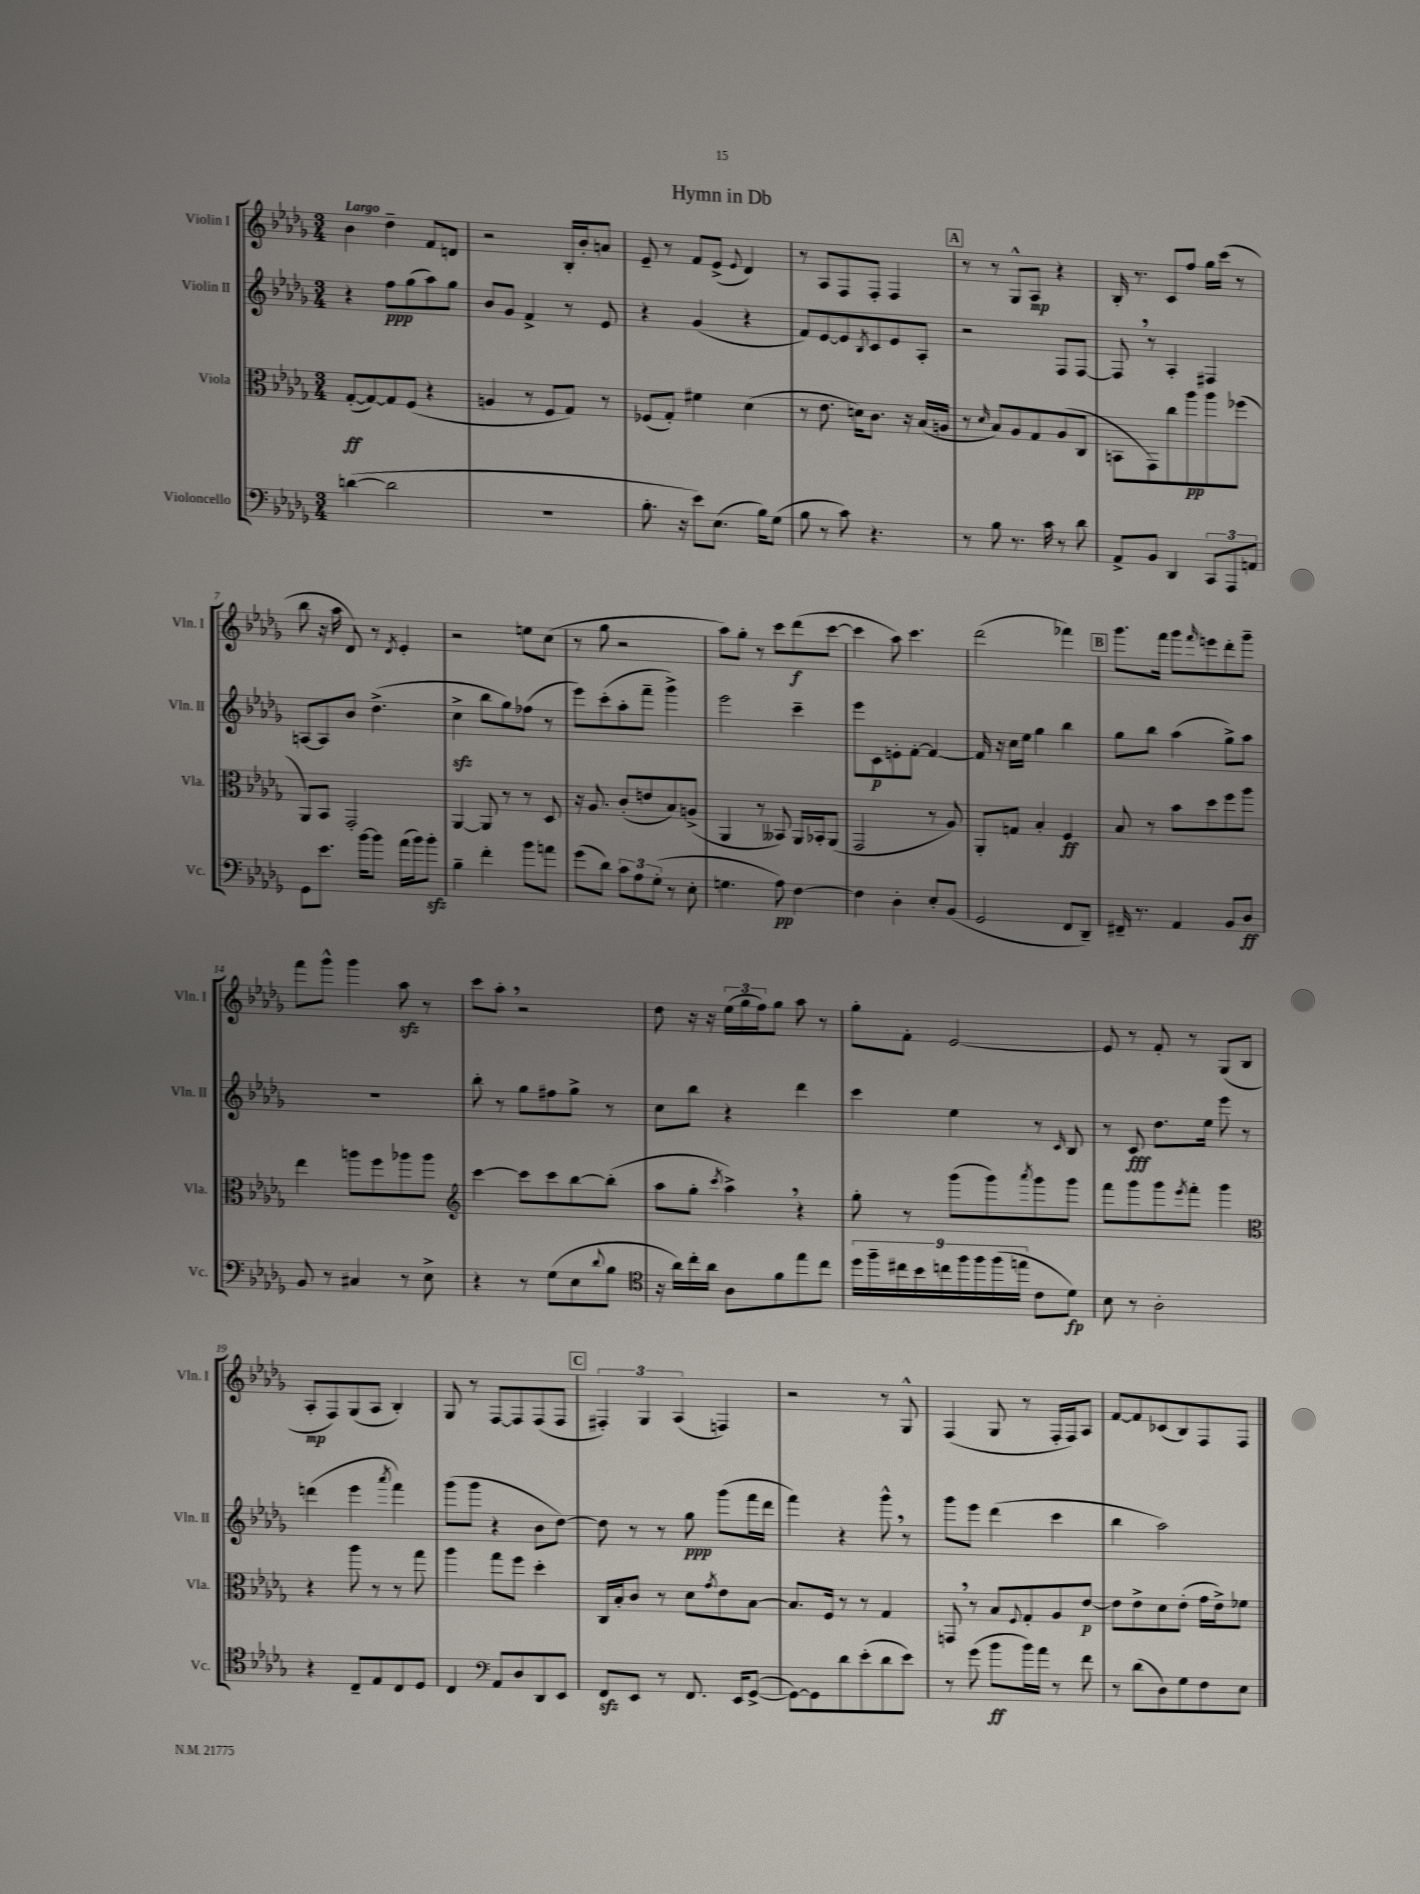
\header { title = "Hymn in Db" }
<<
\new StaffGroup <<
\new Staff = "s0" \with { instrumentName = "Violin I" shortInstrumentName = "Vln. I" } {
    \clef treble \key des \major \numericTimeSignature \time 3/4 \tempo "Largo"
    bes'4 des''4-- f'8 d'8 |
    r2 bes16-. bes'16-. a'8 |
    ees'8-- r8 f'8 ees'8->( \appoggiatura { ees'8 } des'4) |
    r8 aes8 f8 f8-. f4 |
    \mark \markup { \box "A" } r8 r8 ges8-^ aes8\mp r4 |
    bes16-. r8. c'8 f''8 ges''16 c'''16( r8 |
    bes''8 r16 aes''16 des'8) r8 \acciaccatura { des'8 } ees'4-. |
    r2 e''8 c''8( |
    r8 ges''8 r2 |
    aes''8) ges''8-. r8 c'''8 des'''8\f( c'''8~ |
    c'''4 aes''8) c'''4. |
    des'''2( fes'''4) |
    \mark \markup { \box "B" } ges'''8. f'''16 ges'''8 \grace { f'''16 } e'''8 des'''8-. ges'''8-- |
    f'''8 ges'''8-^ ges'''4 aes''8\sfz r8 |
    c'''8 aes''8-. \breathe r2 |
    des''8 r16 r16 \tuplet 3/2 { ees''16( ges''16 f''16) } ges''8 aes''8 r8 |
    ges''8-. f'8-. ees'2~ |
    ees'8 r8 f'8-. r8 ges8( bes8 |
    aes8-.\mp f8) ges8( aes8 bes4-.) |
    ges8 r8 f8~ f8 f8( f8 |
    \mark \markup { \box "C" } \tuplet 3/2 { fis4-.) ges4 aes4( } f4) |
    r2 r8 ges8-^ |
    f4( ges8 r8 f16-. f16) aes8 |
    f'8~ f'8 ces'8( bes8) f8 f8 \bar "|." |
}
\new Staff = "s1" \with { instrumentName = "Violin II" shortInstrumentName = "Vln. II" } {
    \clef treble \key des \major \numericTimeSignature \time 3/4
    r4 f''8\ppp ges''8( aes''8) ges''8 |
    bes'8 ges'8 f'4-> r8 ees'8 |
    r4 ges'4( r4 |
    f'8) ees'8~ ees'8 \acciaccatura { bes8 } c'8 ees'8 aes8-. |
    \mark \markup { \box "A" } r2 f8 f8~ |
    f8 \breathe r8 aes4-. fis4 |
    a8~ a8 bes'8 des''4.->( |
    c''4->\sfz bes''8 ges''8) fes''8( r8 |
    ees'''8) c'''8-.( aes''8-. f'''8-- ges'''4->) |
    ees'''2 c'''4-- |
    ees'''8 c'8\p e'8-. f'8~-. f'4~ |
    f'16 r16 c''16 ees''16 ges''4 bes''4 |
    \mark \markup { \box "B" } ges''8 bes''8 aes''4( ges''8->) aes''8 |
    R2. |
    bes''8-. r8 ges''8 fis''8 ges''8-> r8 |
    c''8 bes''8 r4 des'''4 |
    c'''4 ees''4 r8 \grace { c'16 } bes8 |
    r8 c'8\fff des''8. ees''16 ees'''8 r8 |
    d'''4( ees'''4 \acciaccatura { aes'''8 } f'''4) |
    ges'''8( ges'''8 r4 bes'8 des''8~) |
    \mark \markup { \box "C" } des''8 r8 r8 ges''8\ppp ges'''8( f'''16 des'''16 |
    f'''4) r4 ges'''8-^ \breathe r8 |
    ges'''8 ees'''8 des'''4( c'''4 |
    bes''4 aes''2) \bar "|." |
}
\new Staff = "s2" \with { instrumentName = "Viola" shortInstrumentName = "Vla." } {
    \clef alto \key des \major \numericTimeSignature \time 3/4
    ges8~-.\ff( ges8~) ges8 f8( r4 |
    a4 r8 f8 ges8) r8 |
    fes8( ges8-.) fis'4 des'4( |
    r8 ees'8. d'16) c'8. r16 bes16( a16 |
    \mark \markup { \box "A" } r8 \grace { des'16 } bes8) aes8 ges8 aes8( c8 |
    b,8 ges,8) c''8 aes''8\pp aes''8 fes''8( |
    aes,8) bes,8 ges,2-. |
    aes,4~ aes,8 r8 r8 des8 |
    r16 aes8. c'8-.( e'8 bes8) a8->( |
    aes,4 r8 beses,8) aes,16 bes,16-. aes,8( |
    ges,2 r8 aes8) |
    aes,8-. g8 bes4-. f4\ff |
    \mark \markup { \box "B" } bes8 r8 bes'8 des''8 f''8 aes''8 |
    ees''4 a''8 f''8 aes''8 aes''8 |
    \clef treble c'''4~ c'''8 c'''8 bes''8~ bes''8-.( |
    aes''8 ges''8-. \acciaccatura { c'''8 } aes''4->) \breathe r4 |
    ges''8-. r8 ges'''8( ges'''8) \acciaccatura { aes'''8 } ges'''8 ges'''8 |
    f'''8 ges'''8 ges'''8 \acciaccatura { ees'''8 } f'''8-. ges'''4 |
    \clef alto r4 aes''8 r8 r8 ges''8 |
    aes''4 ges''8 f''8 des''4-. |
    \mark \markup { \box "C" } c16 bes16-. c'8 r8 des'8 \acciaccatura { ges'8 } ees'8 bes8~ |
    bes8. f16 r8 r8 ges4 |
    g,8 \breathe r8 bes8 \appoggiatura { f8 } ges8-. aes8 ees'8~\p |
    ees'8 ees'8-> des'8 ees'8-.( ges'16 ees'16->) fes'8 \bar "|." |
}
\new Staff = "s3" \with { instrumentName = "Violoncello" shortInstrumentName = "Vc." } {
    \clef bass \key des \major \numericTimeSignature \time 3/4
    d'4~( d'2 |
    R2. |
    bes8.-. r16 ees'8) ees8.( bes16) ges8( |
    bes8 r8 c'8) r4. |
    \mark \markup { \box "A" } r8 bes8 r8. c'16 r8 des'8 |
    aes,8-> bes,8 des,4 \tuplet 3/2 { c,8 aes,,8 a,8 } |
    ges,8 ees'8. bes'16~ bes'8 aes'16( bes'16) bes'8-.\sfz |
    bes4-- f'4-. bes'8 a'8 |
    ges'8( des'8) \tuplet 3/2 { c'8 aes8 ges8-.( } r8 ees8-. |
    g4. aes8\pp) f4~ |
    f4 des4-. ees8-. bes,8( |
    ges,2 f,8 des,8--) |
    \mark \markup { \box "B" } fis,16-- r8. aes,4 bes,8 des8\ff |
    bes,8 r8 cis4 r8 ees8-> |
    r4 r8 ges8( ees8 \appoggiatura { des'8 } bes8 |
    \clef tenor r16 aes'16) c''16-. aes'16 aes8 f'8 ees''8 c''8 |
    \tuplet 9/8 { des''16 f''16-- cis''16 bes'16 c''16 f''16 f''16 f''16( e''16 } c'8 des'8\fp) |
    bes8 r8 aes2-. |
    r4 c8-- ees8 c8 des8 |
    c4 \clef bass aes,8 des8 des,8 ees,8 |
    \mark \markup { \box "C" } f,8\sfz ees,8 r8 f,8. ees,16 ges,8~->( |
    ges,8~) ges,8 des'8 ees'8-.( des'8 ees'8) |
    r8 ges'8( bes'8\ff bes'16) aes'16 r8 f'8 |
    r8 des'8( des8) ges8 f8 ees8 \bar "|." |
}
>>
>>
